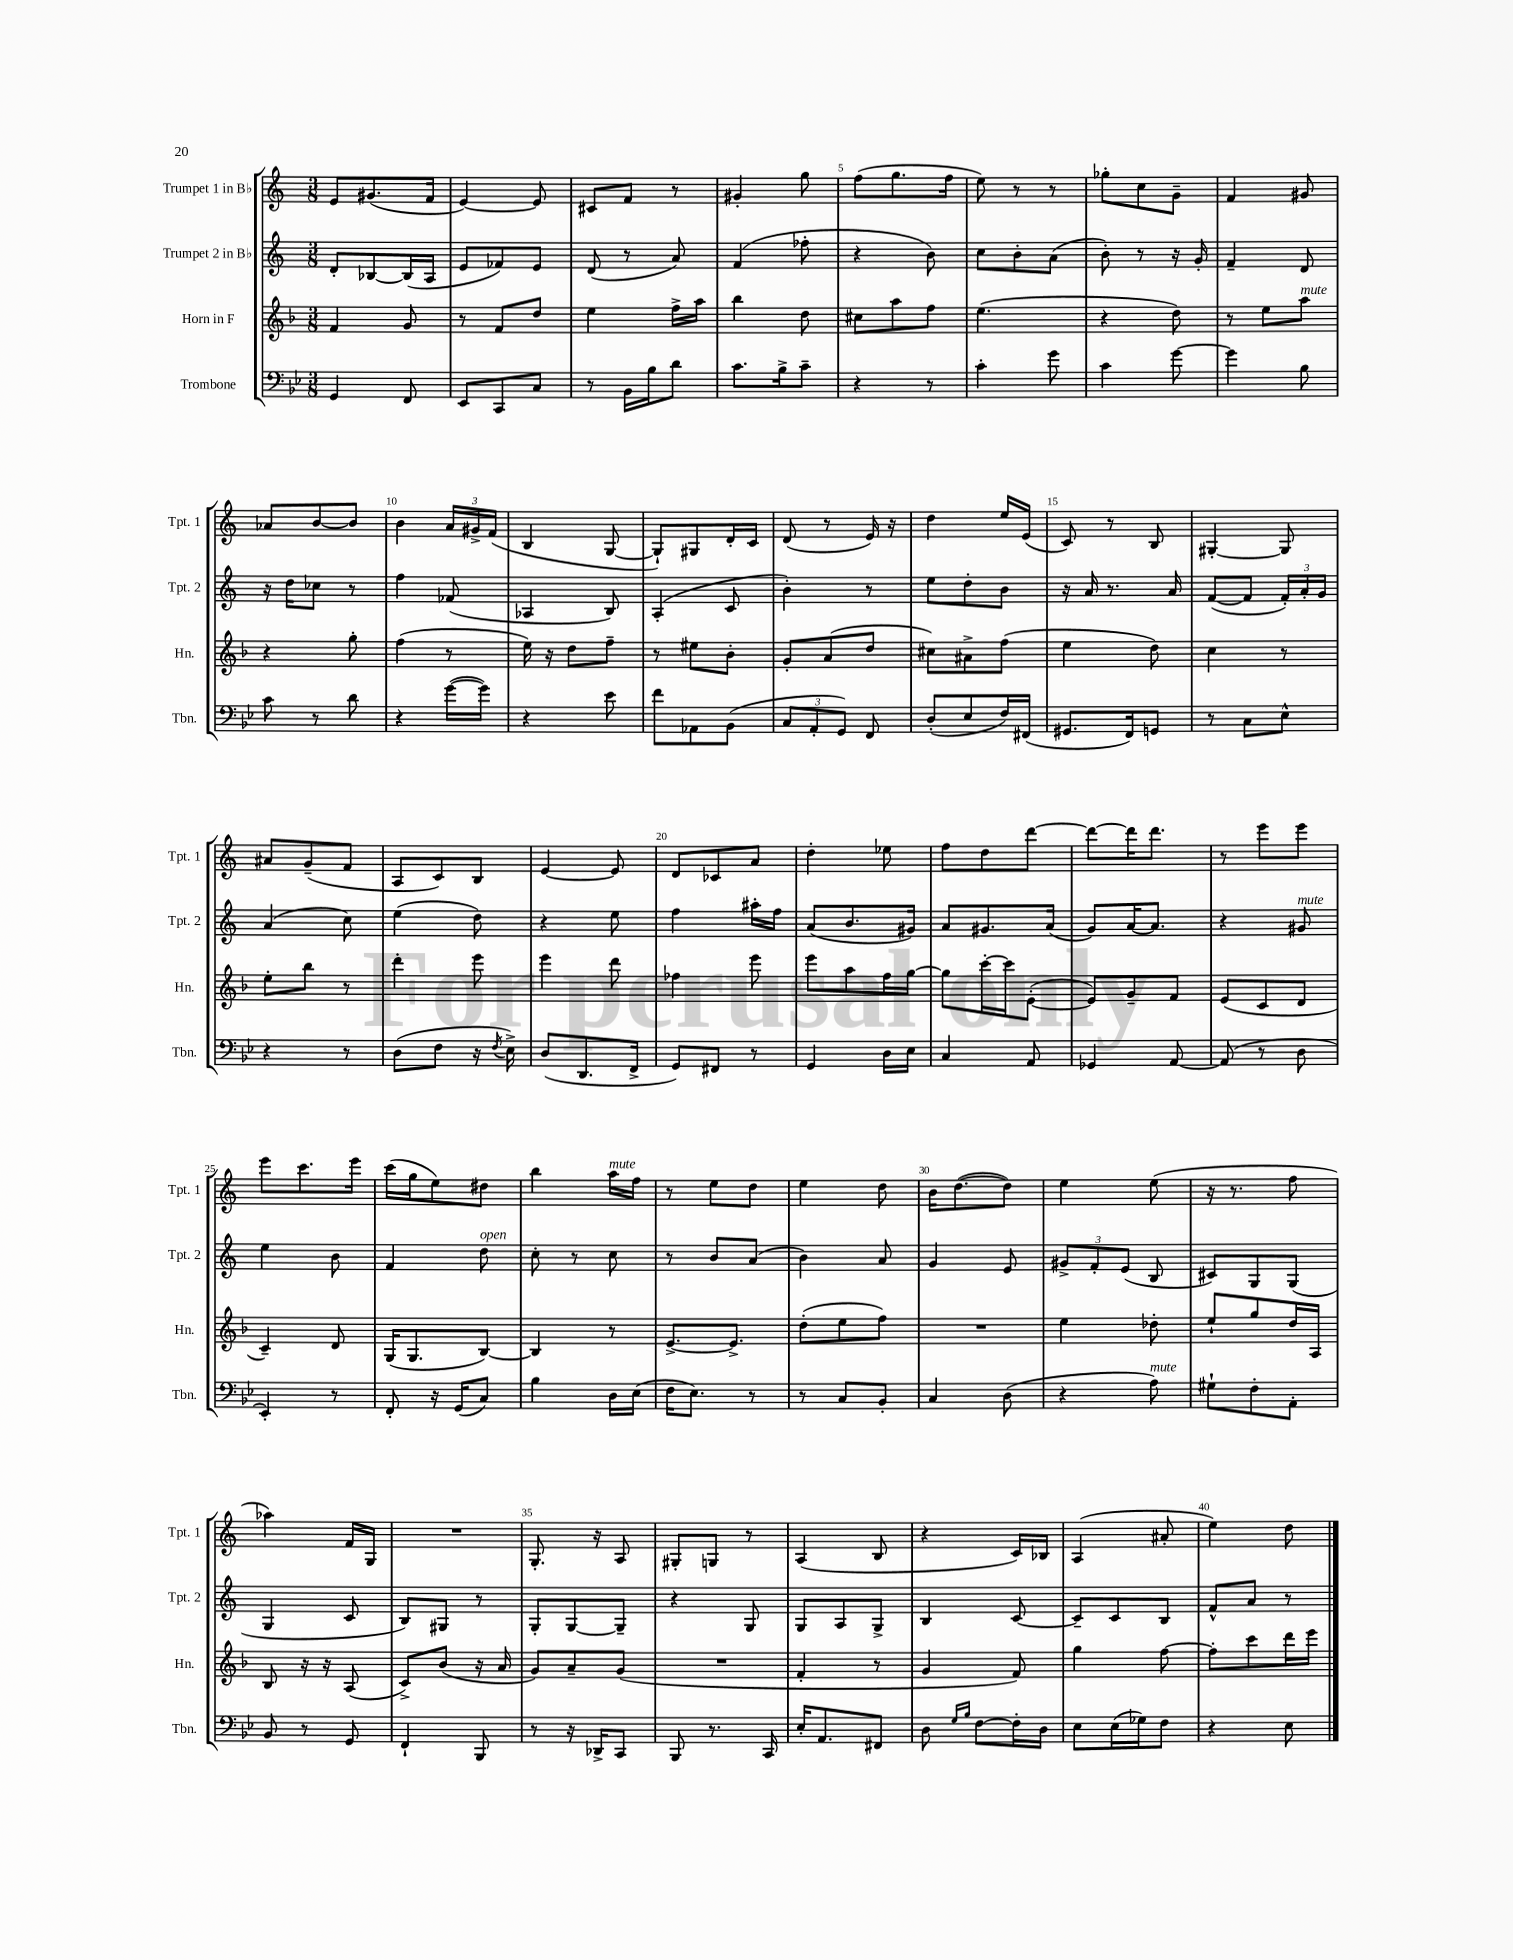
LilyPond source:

<<
\new StaffGroup <<
\new Staff = "s0" \with { instrumentName = "Trumpet 1 in Bb" shortInstrumentName = "Tpt. 1" } {
    \clef treble \key c \major \numericTimeSignature \time 3/8
    \autoBeamOff e'8[ gis'8.( f'16] |
    e'4~) e'8 |
    cis'8[ f'8] r8 |
    gis'4-. g''8 |
    f''8[( g''8. f''16] |
    e''8) r8 r8 |
    ges''8[-. c''8 g'8]-- |
    f'4 gis'8 |
    aes'8[ b'8~ b'8] |
    b'4 \tuplet 3/2 { a'16[ gis'16-> f'16]( } |
    b4 g8~ |
    g8[-!) gis8 d'16-. c'16] |
    d'8( r8 e'16) r16 |
    d''4 e''16[ e'16]( |
    c'8) r8 b8 |
    gis4~-. gis8 |
    ais'8[ g'8--( f'8] |
    a8[ c'8) b8] |
    e'4~ e'8 |
    d'8[ ces'8 a'8] |
    d''4-. ees''8 |
    f''8[ d''8 d'''8]~ |
    d'''8[~ d'''16 d'''8.] |
    r8 e'''8[ e'''8] |
    e'''8[ c'''8. e'''16] |
    c'''16[( g''16 e''8) dis''8] |
    b''4 a''16[^\markup { \italic "mute" } f''16] |
    r8 e''8[ d''8] |
    e''4 d''8 |
    b'16[ d''8.~( d''8]) |
    e''4 e''8( |
    r16 r8. f''8 |
    aes''4) f'16[ g16] |
    R4. |
    g8.-. r16 a8 |
    gis8[-. g8] r8 |
    a4( b8 |
    r4 c'16[) bes16] |
    a4( ais'8-. |
    e''4) d''8 \bar "|." |
}
\new Staff = "s1" \with { instrumentName = "Trumpet 2 in Bb" shortInstrumentName = "Tpt. 2" } {
    \clef treble \key c \major \numericTimeSignature \time 3/8
    \autoBeamOff d'8[-. bes8~ bes16( a16] |
    e'8[ fes'8) e'8] |
    d'8( r8 a'8) |
    f'4( fes''8-. |
    r4 b'8) |
    c''8[ b'8-. a'8]( |
    b'8-.) r8 r16 g'16-. |
    f'4-- d'8 |
    r16 d''16[ ces''8] r8 |
    f''4 fes'8( |
    aes4 b8) |
    a4-.( c'8 |
    b'4-.) r8 |
    e''8[ d''8-. b'8] |
    r16 a'16 r8. a'16 |
    f'8[~( f'8] \tuplet 3/2 { f'16[-.) a'16-. g'16] } |
    a'4( c''8) |
    e''4( d''8) |
    r4 e''8 |
    f''4 ais''16[-. f''16] |
    a'8[( b'8. gis'16]) |
    a'8[ gis'8. a'16]( |
    g'8[) a'16~ a'8.] |
    r4 gis'8^\markup { \italic "mute" } |
    e''4 b'8 |
    f'4 d''8^\markup { \italic "open" } |
    c''8-. r8 c''8 |
    r8 b'8[ a'8]( |
    b'4) a'8 |
    g'4 e'8 |
    \tuplet 3/2 { gis'8[-> f'8-. e'8]( } b8 |
    cis'8[) g8 g8]( |
    g4 c'8 |
    b8[) gis8] r8 |
    g8[-. g8~ g8]-- |
    r4 g8 |
    g8[ a8 g8]-> |
    b4 c'8~ |
    c'8[-- c'8 b8] |
    f'8[-^ a'8] r8 \bar "|." |
}
\new Staff = "s2" \with { instrumentName = "Horn in F" shortInstrumentName = "Hn." } {
    \clef treble \key f \major \numericTimeSignature \time 3/8
    \autoBeamOff f'4 g'8 |
    r8 f'8[ d''8] |
    e''4 f''16[-> a''16] |
    bes''4 d''8 |
    cis''8[ a''8 f''8] |
    e''4.( |
    r4 d''8) |
    r8 e''8[ a''8]^\markup { \italic "mute" } |
    r4 g''8-. |
    f''4( r8 |
    e''16) r16 d''8[ f''8]-- |
    r8 eis''8[ bes'8]-. |
    g'8[-. a'8( d''8] |
    cis''8[) ais'8-> f''8]( |
    e''4 d''8) |
    c''4 r8 |
    e''8[-. bes''8] r8 |
    d'''4-. e'''8 |
    e'''4 d'''8 |
    fes''4 e'''8 |
    e'''8[ a''8 f''16 g''16]~ |
    g''8[ c'''16~-. c'''16 e'8]~-.( |
    e'8[) g'8-- f'8] |
    e'8[( c'8 d'8] |
    c'4--) d'8 |
    g16[( g8. bes8]~) |
    bes4 r8 |
    e'8.[~-> e'8.]-> |
    d''8[-.( e''8 f''8]) |
    R4. |
    e''4 des''8-. |
    e''8[-! g''8 d''16 a16] |
    bes8 r16 r16 a8( |
    c'8[->) bes'8]( r16 a'16 |
    g'8[) a'8-- g'8]( |
    R4. |
    f'4-. r8 |
    g'4 f'8) |
    g''4 f''8~ |
    f''8[-. c'''8 d'''16 e'''16] \bar "|." |
}
\new Staff = "s3" \with { instrumentName = "Trombone" shortInstrumentName = "Tbn." } {
    \clef bass \key bes \major \numericTimeSignature \time 3/8
    \autoBeamOff g,4 f,8 |
    ees,8[ c,8 c8] |
    r8 bes,16[ bes16 d'8] |
    c'8.[ bes16-> c'8]-- |
    r4 r8 |
    c'4-. g'8 |
    c'4 g'8~ |
    g'4 bes8 |
    c'8 r8 d'8 |
    r4 g'16[~( g'16]) |
    r4 ees'8 |
    f'8[ aes,8 bes,8]( |
    \tuplet 3/2 { c8[ a,8-. g,8]) } f,8 |
    d8[-.( ees8 f16) fis,16]( |
    gis,8.[ f,16) g,8] |
    r8 c8[ ees8]-^ |
    r4 r8 |
    d8[( f8] r16 \acciaccatura { f8 } ees16->) |
    d8[( d,8. f,16]-> |
    g,8[) fis,8] r8 |
    g,4 d16[ ees16] |
    c4 a,8 |
    ges,4 a,8~ |
    a,8( r8 d8 |
    ees,4-.) r8 |
    f,8-. r16 g,16[( c8]) |
    bes4 d16[ ees16]( |
    f16[ ees8.]) r8 |
    r8 c8[ bes,8]-. |
    c4 d8( |
    r4 a8^\markup { \italic "mute" }) |
    gis8[-! f8-. a,8]-. |
    bes,8 r8 g,8 |
    f,4-! bes,,8 |
    r8 r16 des,16[-> c,8] |
    bes,,8 r8. c,16 |
    ees16[-. a,8. fis,8] |
    d8 \grace { g16[ bes16] } f8[~ f16-. d16] |
    ees8[ ees16( ges16) f8] |
    r4 ees8 \bar "|." |
}
>>
>>
\layout { \context { \Score \override BarNumber.break-visibility = ##(#f #t #t) barNumberVisibility = #(every-nth-bar-number-visible 5) } }
